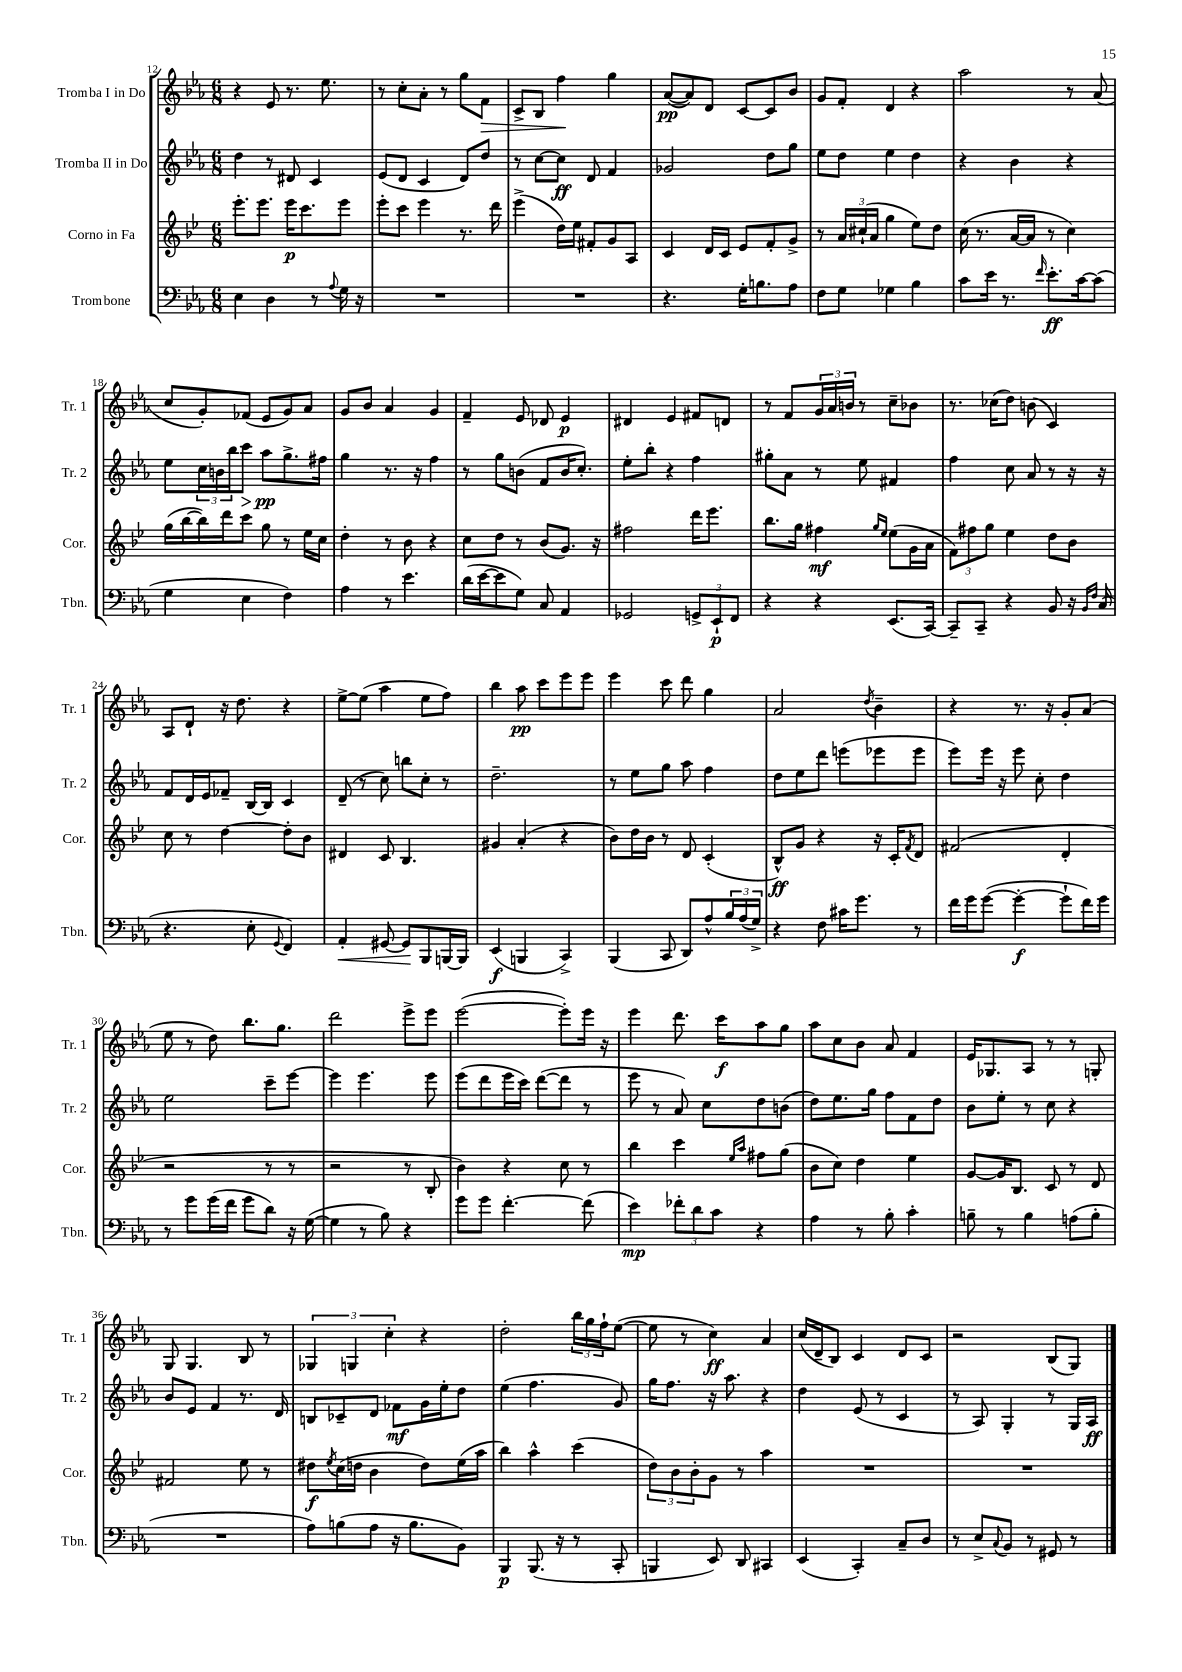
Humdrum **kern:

**kern	**dynam	**kern	**dynam	**kern	**dynam	**kern	**dynam
*part4	*part4	*part3	*part3	*part2	*part2	*part1	*part1
*staff4	*staff4	*staff3	*staff3	*staff2	*staff2	*staff1	*staff1
*I"Trombone	*	*I"Corno in Fa	*	*I"Tromba II in Do	*	*I"Tromba I in Do	*
*I'Tbn.	*	*I'Cor.	*	*I'Tr. 2	*	*I'Tr. 1	*
*clefF4	*	*clefG2	*	*clefG2	*	*clefG2	*
*k[b-e-a-]	*	*k[b-e-]	*	*k[b-e-a-]	*	*k[b-e-a-]	*
*M6/8	*	*M6/8	*	*M6/8	*	*M6/8	*
=12	=12	=12	=12	=12	=12	=12	=12
4E-\	.	8.eee-'\L	.	4dd\	.	4r	.
.	.	8.eee-\J	.	.	.	.	.
4D\	.	.	.	8r	.	8e-/	.
.	.	16eee-\KL	p	8d#X/	.	8.r	.
.	.	8.ccc\	.	.	.	.	.
8r	.	.	.	4c/	.	.	.
.	.	.	.	.	.	8.ee-\	.
8qqA-/	.	.	.	.	.	.	.
16G\	.	8eee-\J	.	.	.	.	.
16r	.	.	.	.	.	.	.
=13	=13	=13	=13	=13	=13	=13	=13
2.r	.	8eee-'\L	.	(8e-/L	.	8r	.
.	.	8ccc\J	.	8d/J	.	8cc'\L	.
.	.	4eee-\	.	4c/	.	8a-'\J	.
.	.	.	.	.	.	8r	.
.	.	8.r	.	8d/L)	.	8gg\L	.
!	!	!	!	!	!	!	!LO:HP:b
.	.	.	.	8dd/J	.	8f\J	>
.	.	16ddd\	.	.	.	.	.
=14	=14	=14	=14	=14	=14	=14	=14
2.r	.	(4eee-^\	.	8r	.	8c^/L	.
.	.	.	.	[8cc\L	.	8B-/J	.
.	.	16dd\LL)	.	8cc\J]	ff	4ff\	.
.	.	16ee-\JJ	.	.	.	.	.
.	.	8f#X'/L	.	8d/	.	.	.
.	.	8g/	.	4f/	.	4gg\	]
.	.	8A/J	.	.	.	.	.
=15	=15	=15	=15	=15	=15	=15	=15
4.r	.	4c/	.	2g-X/	.	([8a-/L	pp
.	.	.	.	.	.	8a-/])	.
.	.	16d/LL	.	.	.	8d/J	.
.	.	16c/JJ	.	.	.	.	.
16G'\KL	.	8e-/L	.	.	.	[8c/L	.
8.Bn\	.	.	.	.	.	.	.
.	.	8f'/	.	8dd\L	.	8c/]	.
8A-\J	.	8g^/J	.	8gg\J	.	8b-/J	.
=16	=16	=16	=16	=16	=16	=16	=16
8F\L	.	8r	.	8ee-\L	.	8g/L	.
8G\J	.	24a/LL	.	8dd\J	.	8f'/J	.
.	.	(24cc#X`/	.	.	.	.	.
.	.	24a/JJ	.	.	.	.	.
4G-X\	.	4gg\	.	4ee-\	.	4d/	.
4B-\	.	8ee-\L)	.	4dd\	.	4r	.
.	.	8dd\J	.	.	.	.	.
=17	=17	=17	=17	=17	=17	=17	=17
8c\L	.	(16cc\	.	4r	.	2aa-\	.
.	.	8.r	.	.	.	.	.
16e-\Jk	.	.	.	.	.	.	.
8.r	.	.	.	.	.	.	.
.	.	[16a/LL	.	4b-\	.	.	.
.	.	16a/JJ]	.	.	.	.	.
16qqf/	.	.	.	.	.	.	.
8.e-'\L	ff	8r	.	.	.	.	.
.	.	4cc\)	.	4r	.	8r	.
[16c\k	.	.	.	.	.	.	.
(8c\J]	.	.	.	.	.	(8a-/	.
!!LO:LB:g=z
=18	=18	=18	=18	=18	=18	=18	=18
4G\	.	(16gg\LL	.	8ee-\L	.	8cc/L	.
.	.	[16bb-\	.	.	.	.	.
.	.	16bb-\])	.	24cc\L	.	8g'/)	.
.	.	.	.	24bn\	.	.	.
.	.	16ddd\J	.	.	.	.	.
.	.	.	.	24bb-\J	.	.	.
!	!	!	!	!	!LO:HP:b	!	!
4E-\	.	8ccc\J	.	8ccc\J	>	(8f-X/J	.
.	.	8gg\	.	8aa-\L	pp	8e-/L	.
4F\)	.	8r	.	8.gg^\	]	8g/)	.
.	.	16ee-\LL	.	.	.	8a-/J	.
.	.	16cc\JJ	.	16ff#X\Jk	.	.	.
=19	=19	=19	=19	=19	=19	=19	=19
4A-\	.	4dd'\	.	4gg\	.	8g/L	.
.	.	.	.	.	.	8b-/J	.
8r	.	8r	.	8.r	.	4a-/	.
4.e-\	.	8b-\	.	.	.	.	.
.	.	.	.	16r	.	.	.
.	.	4r	.	4ff\	.	4g/	.
=20	=20	=20	=20	=20	=20	=20	=20
(16d\LL	.	8cc\L	.	8r	.	4f~/	.
[16e-\J	.	.	.	.	.	.	.
8e-\]	.	8dd\J	.	8gg\L	.	.	.
8G\J)	.	8r	.	(8bn\J	.	8e-/	.
8C/	.	(8b-/L	.	8f/L	.	8d-X/	.
4AA-/	.	8.g/J)	.	16b/K	.	4e-/	p
.	.	.	.	8.cc'/J)	.	.	.
.	.	16r	.	.	.	.	.
=21	=21	=21	=21	=21	=21	=21	=21
2GG-X/	.	2ff#X\	.	8ee-'\L	.	4d#X/	.
.	.	.	.	8bb-'\J	.	.	.
.	.	.	.	4r	.	4e-/	.
12GGn^/L	.	16ddd\KL	.	4ff\	.	8f#X/L	.
.	.	8.eee-\J	.	.	.	.	.
12EE-`/	p	.	.	.	.	.	.
.	.	.	.	.	.	8dn/J	.
12FF/J	.	.	.	.	.	.	.
=22	=22	=22	=22	=22	=22	=22	=22
4r	.	8.bb-\L	.	8gg#X'\L	.	8r	.
.	.	.	.	8a-\J	.	8f/L	.
.	.	16gg\Jk	.	.	.	.	.
4r	.	4ff#X\	mf	8r	.	24g/L	.
.	.	.	.	.	.	24a-/	.
.	.	.	.	.	.	24bn/JJ	.
.	.	.	.	8ee-\	.	8r	.
.	.	16qqgg/LL	.	.	.	.	.
.	.	16qqee-/JJ	.	.	.	.	.
(8.EE-/L	.	(8ee-\L	.	4f#X/	.	8cc~\L	.
.	.	16g\L	.	.	.	8b-X\J	.
[16CC/Jk)	.	16a\JJ	.	.	.	.	.
=23	=23	=23	=23	=23	=23	=23	=23
8CC~/L]	.	12f\L)	.	4ff\	.	8.r	.
.	.	12ff#X\	.	.	.	.	.
8CC~/J	.	.	.	.	.	.	.
.	.	12gg\J	.	.	.	.	.
.	.	.	.	.	.	(16cc-X\KL	.
4r	.	4ee-\	.	8cc\	.	8dd\J)	.
.	.	.	.	8a-/	.	(8bn\	.
8BB-/	.	8dd\L	.	8r	.	4c/)	.
16r	.	8b-\J	.	16r	.	.	.
16qqBB-/LL	.	.	.	.	.	.	.
16qqF/JJ	.	.	.	.	.	.	.
(16C/	.	.	.	16r	.	.	.
!!LO:LB:g=z
=24	=24	=24	=24	=24	=24	=24	=24
4.r	.	8cc\	.	8f/L	.	8A-/L	.
.	.	8r	.	16d/L	.	8d`/J	.
.	.	.	.	16e-/J	.	.	.
.	.	[4dd\	.	8f-X~/J	.	16r	.
.	.	.	.	.	.	8.dd\	.
8E-'\	.	.	.	[16B-/LL	.	.	.
.	.	.	.	16B-/JJ]	.	.	.
8qqGG/	.	.	.	.	.	.	.
4FF/)	.	8dd'\L]	.	4c/	.	4r	.
.	.	8b-\J	.	.	.	.	.
=25	=25	=25	=25	=25	=25	=25	=25
!	!LO:HP:b	!	!	!	!	!	!
4AA-'/	<	4d#X/	.	(8d~/	.	[8ee-^\L	.
.	.	.	.	8r	.	(8ee-\J]	.
[8GG#X/	.	8c/	.	8cc\)	.	4aa-\	.
8GG#/L]	.	4.B-/	.	8bbn\L	.	.	.
8BBB-/	[	.	.	8cc'\J	.	8ee-\L	.
[16BBBn/L	.	.	.	8r	.	8ff\J)	.
16BBB/JJ]	.	.	.	.	.	.	.
=26	=26	=26	=26	=26	=26	=26	=26
(4EE-/	f	4g#X/	.	2.dd~\	.	4bb-\	.
4BBBn/	.	(4a'/	.	.	.	8aa-\	pp
.	.	.	.	.	.	8ccc\L	.
4CC^/)	.	4r	.	.	.	8eee-\	.
.	.	.	.	.	.	8eee-\J	.
=27	=27	=27	=27	=27	=27	=27	=27
(4BBB-/	.	8b-\L)	.	8r	.	4eee-\	.
.	.	16dd\L	.	8ee-\L	.	.	.
.	.	16b-\JJ	.	.	.	.	.
8CC/	.	8r	.	8gg\J	.	8ccc\	.
8DD/L)	.	8d/	.	8aa-\	.	8ddd\	.
8A-^^/	.	(4c'/	.	4ff\	.	4gg\	.
24B-/L	.	.	.	.	.	.	.
(24A-/	.	.	.	.	.	.	.
24G^/JJ)	.	.	.	.	.	.	.
=28	=28	=28	=28	=28	=28	=28	=28
4r	.	8B-^^/L)	ff	8dd\L	.	2a-/	.
.	.	8g/J	.	8ee-\	.	.	.
8F\	.	4r	.	8ddd\J	.	.	.
16c#X\KL	.	.	.	(8eeen\L	.	.	.
8.g\J	.	.	.	.	.	.	.
.	.	.	.	.	.	8qdd/	.
.	.	16r	.	8eee-X\	.	4b-~\	.
.	.	16c'/KL	.	.	.	.	.
.	.	8qf/	.	.	.	.	.
8r	.	8d/J	.	8eee-\J	.	.	.
=29	=29	=29	=29	=29	=29	=29	=29
16f\LL	.	(2f#X/	.	8eee-\L)	.	4r	.
16g\J	.	.	.	.	.	.	.
([8g\J	.	.	.	16eee-\Jk	.	.	.
.	.	.	.	16r	.	.	.
4g'\_	f	.	.	8eee-\	.	8.r	.
.	.	.	.	8cc'\	.	.	.
.	.	.	.	.	.	16r	.
8g`\L]	.	4d'/	.	4dd\	.	8g'/L	.
16f\L)	.	.	.	.	.	(8a-/J	.
16g\JJ	.	.	.	.	.	.	.
!!LO:LB:g=z
=30	=30	=30	=30	=30	=30	=30	=30
8r	.	2r	.	2ee-\	.	8ee-\	.
8g\L	.	.	.	.	.	8r	.
(16g\L	.	.	.	.	.	8dd\)	.
16f\JJ	.	.	.	.	.	.	.
8g\L	.	.	.	.	.	8.bb-\L	.
8d\J)	.	8r	.	8ccc~\L	.	.	.
.	.	.	.	.	.	8.gg\J	.
16r	.	8r	.	[8eee-\J	.	.	.
([16G\	.	.	.	.	.	.	.
=31	=31	=31	=31	=31	=31	=31	=31
4G\]	.	2r	.	4eee-\]	.	2ddd\	.
8r	.	.	.	4.eee-\	.	.	.
8B-\)	.	.	.	.	.	.	.
4r	.	8r	.	.	.	8eee-^\L	.
.	.	8B-'/	.	8eee-\	.	8eee-\J	.
=32	=32	=32	=32	=32	=32	=32	=32
8g\L	.	4b-\)	.	(8eee-\L	.	([2eee-\	.
8g\J	.	.	.	8ddd\	.	.	.
[4.f'\	.	4r	.	16eee-\L	.	.	.
.	.	.	.	16ccc\JJ)	.	.	.
.	.	.	.	([8ddd\L	.	.	.
.	.	8cc\	.	8ddd\J]	.	8eee-'\L])	.
(8f\]	.	8r	.	8r	.	16eee-\Jk	.
.	.	.	.	.	.	16r	.
=33	=33	=33	=33	=33	=33	=33	=33
4e-\)	mp	4bb-\	.	8eee-\	.	4eee-\	.
.	.	.	.	8r	.	.	.
12f-X'\L	.	4ccc\	.	8a-/)	.	8.ddd\	.
12d\	.	.	.	.	.	.	.
.	.	.	.	8cc\L	.	.	.
12c\J	.	.	.	.	.	.	.
.	.	.	.	.	.	16ccc\KL	f
.	.	16qqee-/LL	.	.	.	.	.
.	.	16qqaa/JJ	.	.	.	.	.
4r	.	8ff#X\L	.	8dd\	.	8aa-\	.
.	.	(8gg\J	.	(8bn\J	.	8gg\J	.
=34	=34	=34	=34	=34	=34	=34	=34
4A-\	.	8b-\L	.	8dd\L)	.	8aa-\L	.
.	.	8cc\J)	.	8.ee-\	.	8cc\	.
8r	.	4dd\	.	.	.	8b-\J	.
.	.	.	.	16gg\Jk	.	.	.
8B-'\	.	.	.	8ff\L	.	8a-/	.
4c'\	.	4ee-\	.	8f\	.	4f/	.
.	.	.	.	8dd\J	.	.	.
=35	=35	=35	=35	=35	=35	=35	=35
8Bn~\	.	[8g/L	.	8b-\L	.	16e-/KL	.
.	.	.	.	.	.	8.G-X/	.
8r	.	16g/K]	.	8ee-'\J	.	.	.
.	.	8.B-/J	.	.	.	.	.
4B\	.	.	.	8r	.	8A-/J	.
.	.	8c/	.	8cc\	.	8r	.
(8An\L	.	8r	.	4r	.	8r	.
8B'\J	.	8d/	.	.	.	8Gn'/	.
!!LO:LB:g=z
=36	=36	=36	=36	=36	=36	=36	=36
2.r	.	2f#X/	.	8b-/L	.	8G/	.
.	.	.	.	8e-/J	.	4.G/	.
.	.	.	.	4f/	.	.	.
.	.	8ee-\	.	8.r	.	8B-/	.
.	.	8r	.	.	.	8r	.
.	.	.	.	16d/	.	.	.
=37	=37	=37	=37	=37	=37	=37	=37
8A-\L)	.	8dd#X\L	f	8Bn/L	.	6G-X/	.
.	.	8qee-/	.	.	.	.	.
(8Bn\	.	(16cc\L	.	8c-X~/	.	.	.
.	.	.	.	.	.	6Gn/	.
.	.	16ddn\JJ	.	.	.	.	.
8A-\J	.	4b-\	.	8d/J	.	.	.
.	.	.	.	.	.	6cc'\	.
16r	.	.	.	8f-X\L	mf	.	.
8.B\L	.	.	.	.	.	.	.
.	.	8dd\L)	.	16g\L	.	4r	.
.	.	.	.	16ee-'\J	.	.	.
8BB-\J)	.	(16ee-\L	.	8dd\J	.	.	.
.	.	16aa\JJ	.	.	.	.	.
=38	=38	=38	=38	=38	=38	=38	=38
4BBB-/	p	4bb-\)	.	(4ee-\	.	2dd'\	.
(8.BBB-/	.	4aa^^\	.	4.ff\	.	.	.
16r	.	.	.	.	.	.	.
8r	.	(4ccc\	.	.	.	24bb-\LL	.
.	.	.	.	.	.	24gg\	.
.	.	.	.	.	.	24ff`\J	.
8CC'/	.	.	.	8g/)	.	([8ee-\J	.
=39	=39	=39	=39	=39	=39	=39	=39
4BBBn/	.	12dd\L)	.	16gg\KL	.	8ee-\]	.
.	.	.	.	8.ff\J	.	.	.
.	.	12b-\	.	.	.	.	.
.	.	.	.	.	.	8r	.
.	.	12b-'\	.	.	.	.	.
8EE-/)	.	8g\J	.	16r	.	4cc\)	ff
.	.	.	.	8.aa-\	.	.	.
8DD/	.	8r	.	.	.	.	.
4CC#X/	.	4aa\	.	4r	.	4a-/	.
=40	=40	=40	=40	=40	=40	=40	=40
(4EE-/	.	2.r	.	4dd\	.	(16cc/LL	.
.	.	.	.	.	.	16d~/J	.
.	.	.	.	.	.	8B-/J)	.
4CC'/)	.	.	.	(8e-/	.	4c/	.
.	.	.	.	8r	.	.	.
8C~/L	.	.	.	4c/	.	8d/L	.
8D/J	.	.	.	.	.	8c/J	.
=41	=41	=41	=41	=41	=41	=41	=41
8r	.	2.r	.	8r	.	2r	.
8E-^/L	.	.	.	8A-/)	.	.	.
8qqC/	.	.	.	.	.	.	.
8BB-/J	.	.	.	4G'/	.	.	.
8r	.	.	.	.	.	.	.
8GG#X/	.	.	.	8r	.	(8B-/L	.
8r	.	.	.	16G/LL	.	8G/J)	.
.	.	.	.	16A-/JJ	ff	.	.
==	==	==	==	==	==	==	==
*-	*-	*-	*-	*-	*-	*-	*-
